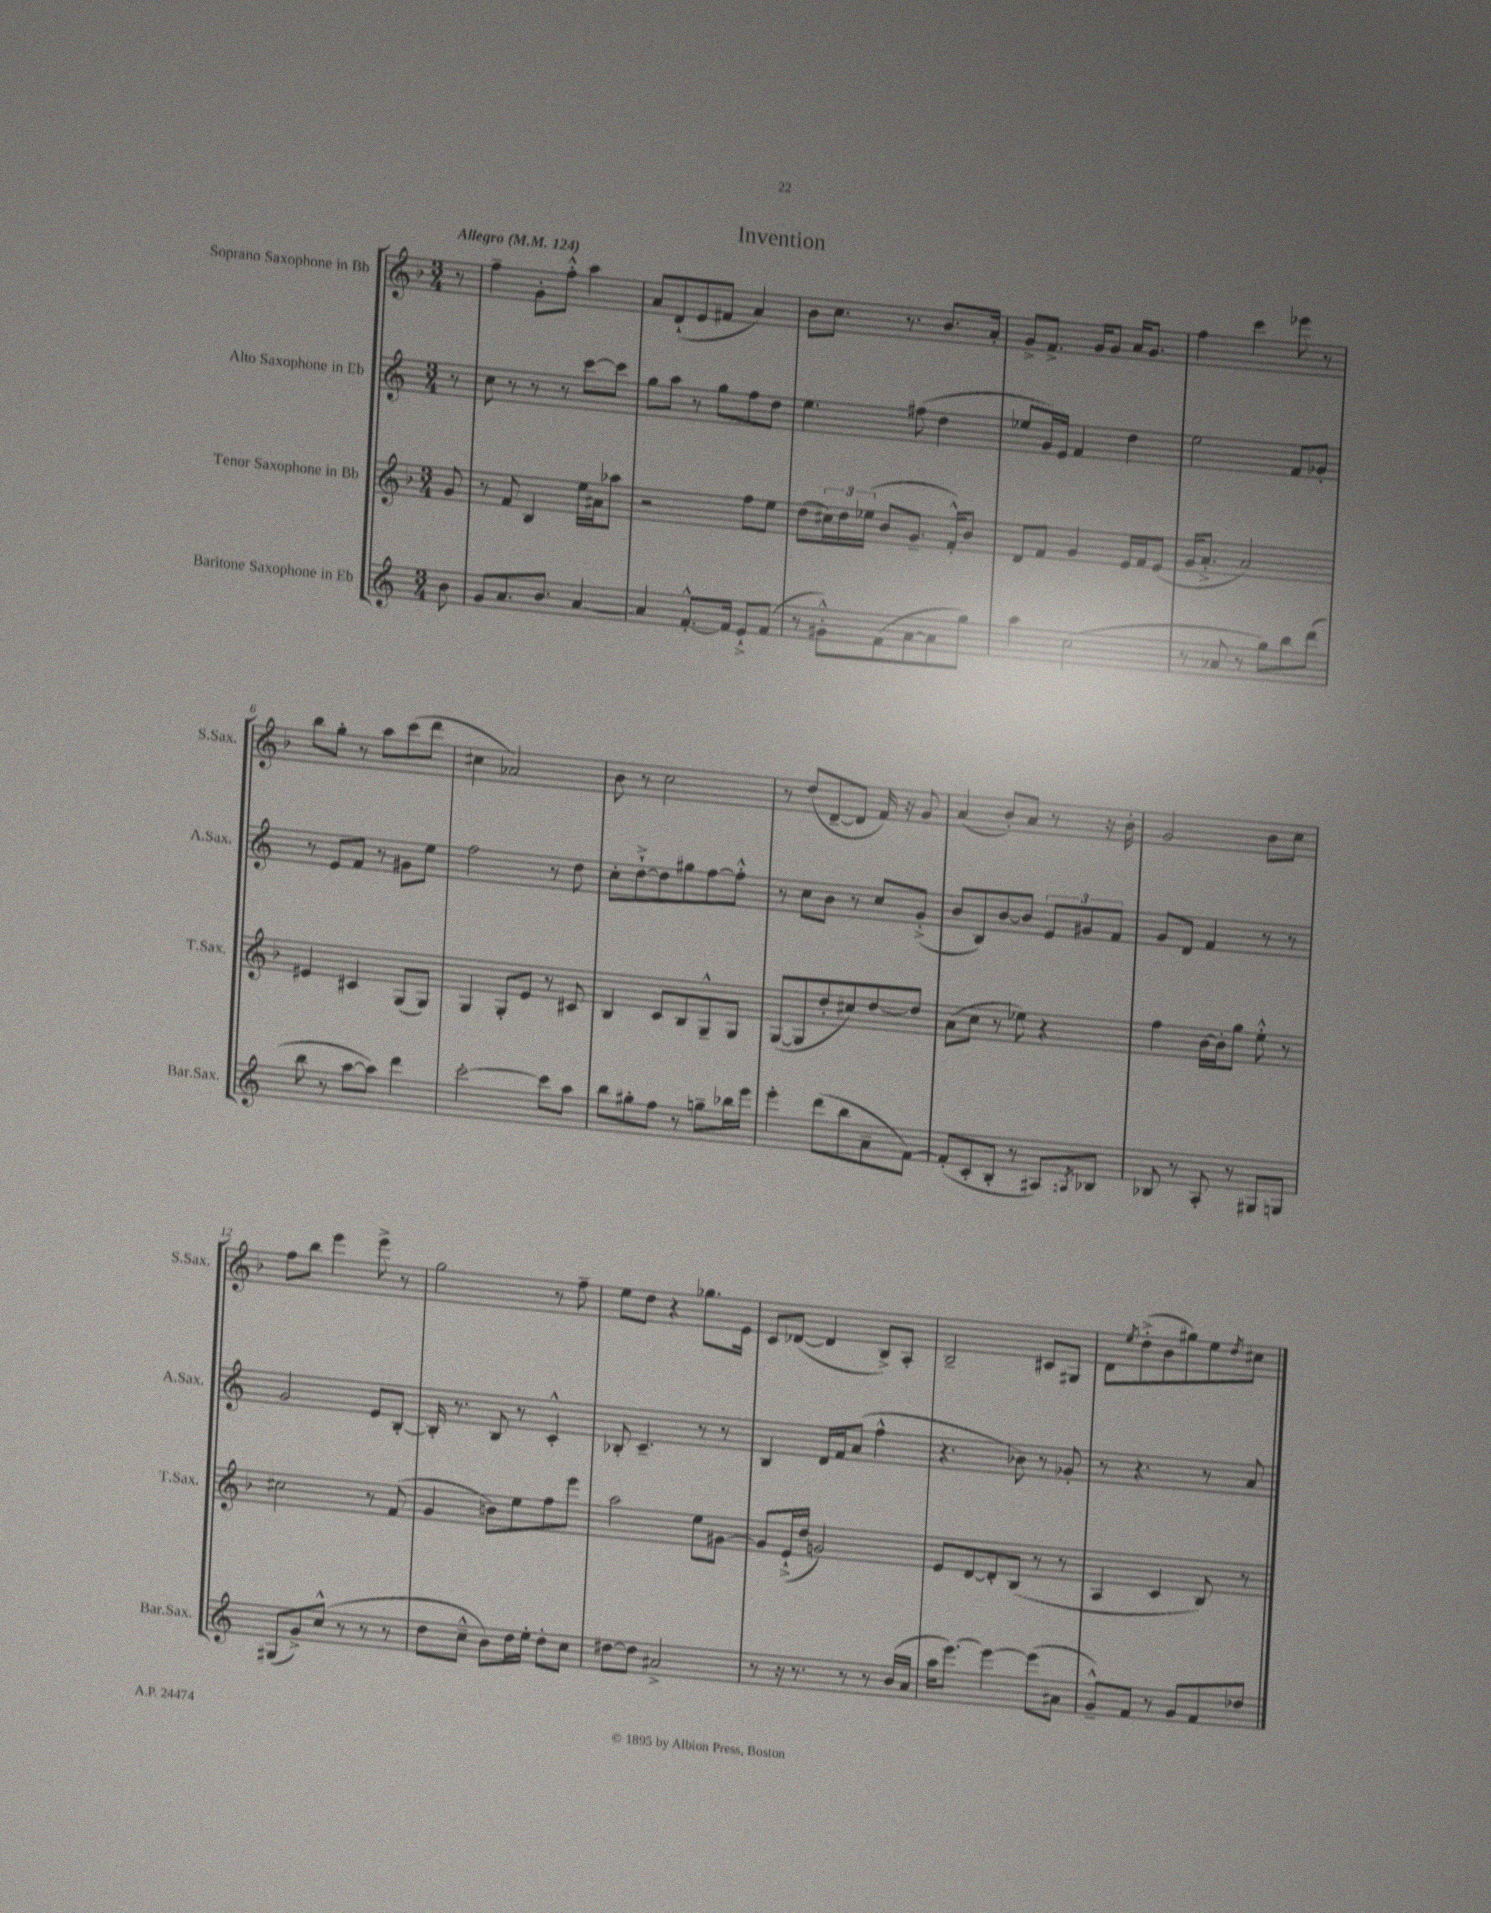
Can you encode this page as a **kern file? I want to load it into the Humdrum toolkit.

**kern	**kern	**kern	**kern
*part4	*part3	*part2	*part1
*staff4	*staff3	*staff2	*staff1
*I"Baritone Saxophone in Eb	*I"Tenor Saxophone in Bb	*I"Alto Saxophone in Eb	*I"Soprano Saxophone in Bb
*I'Bar.Sax.	*I'T.Sax.	*I'A.Sax.	*I'S.Sax.
*clefG2	*clefG2	*clefG2	*clefG2
*k[]	*k[b-]	*k[]	*k[b-]
*M3/4	*M3/4	*M3/4	*M3/4
*MM124	*MM124	*MM124	*MM124
=	=	=	=
!	!	!	!LO:TX:a:B:t=Allegro
8b\	8g/	8r	8r
=1	=1	=1	=1
8g/L	8r	8cc\	4ff~\
8.a/	8f/	8r	.
.	4B-/	8r	8g'\L
8.b/J	.	.	.
.	.	8r	8ff'^^\J
[4a/	16ee\LL	[8ccc\L	4aa\
.	16a#X\J	.	.
.	8aa-X\J	8ccc\J]	.
=2	=2	=2	=2
4a/]	2r	8gg\L	8a/L
.	.	8aa\J	(8d`/
[8.f'^^/L	.	8r	8e/
.	.	8gg\L	8f#X/J
16f/Jk]	.	.	.
8e`^/L	8ff\L	8ff\	4a/)
(8f/J	8ee\J	8dd\J	.
=3	=3	=3	=3
8r	(8dd\L	4.ee\	8b-\L
8g#X'^^\L)	24cc#X\L)	.	8.cc\J
.	24dd\	.	.
.	(24ee-X\JJ	.	.
(8f\	8b-/L	.	.
.	.	.	8.r
[8a\	8.g~/J	(8ff#X\	.
8a\]	.	4dd\	8.b-/L
.	16f'^^/KL)	.	.
8gg\J)	8b-/J	.	.
.	.	.	16a'/Jk
=4	=4	=4	=4
4aa\	8d/L	8ee-X/L	8g^/L
.	8f/J	16g/L)	8.f^/J
.	.	16e/JJ	.
(2cc\	4g/	4f/	.
.	.	.	16g/KL
.	.	.	8g/J
.	16e/LL	4dd\	16a/KL
.	16f/J	.	8.g/J
.	(8e/J	.	.
=5	=5	=5	=5
8r	16g/KL	2ee\	4ff\
.	8.a'^/J	.	.
8a-X/	.	.	.
8r	2a/)	.	4ccc\
8gg\L)	.	.	.
8bb\	.	8f/L	8eee-X\
(8ddd\J	.	8g-X'/J	8r
!!LO:LB:g=z
=6	=6	=6	=6
8bb\	4e#X/	8r	8bb-\L
8r	.	8e/L	8gg'\J
[8aa\L	4c#X/	8f/J	8r
8aa\J])	.	8r	8aa\L
4ddd\	(8G/L	8g#X\L	(8ccc\
.	8G/J)	8ee\J	8ddd\J
=7	=7	=7	=7
[2ccc'\	4G/	2ff\	4cc#X\
.	8G'/L	.	2a-X/)
.	8e/J	.	.
8ccc\L]	8r	8r	.
8aa\J	8c#X/	8dd\	.
=8	=8	=8	=8
8bb\L	4B-/	8cc'\L	8b-\
8gg#X'\	.	[8dd`^\	8r
8ff\J	8c/L	8dd\]	2cc\
8r	8B-/	8gg#X\	.
8ggn~\L	8G~^^/	[8ff\	.
16bb-X\L	8G/J	8ff'^^\J]	.
16eee\JJ	.	.	.
=9	=9	=9	=9
4eee'\	([8G/L	8r	8r
.	8G/]	8cc\L	(8dd/L
(8ddd\L	8dd'/	8b\J	[8d~/
8bb\	8cc#X/)	8r	8d/J]
8a~\	[8dd/	8cc/L	16f/)
.	.	.	16r
[8f\J)	8dd/J]	(8g'^/J	8g/
=10	=10	=10	=10
(8f'/L]	(8a\L	8b/L	(4a/
8c'/	8cc\J	8B/)	.
8B'/J	8r	[8b/	8b-'/L)
8r	8ee-X\)	8b/J]	8a/J
8A#X/L)	4r	12e/L	8r
.	.	12g#X/	.
8qAn/	.	.	.
8B-X/J	.	.	16r
.	.	12f/J	.
.	.	.	16b-'\
=11	=11	=11	=11
8B-X/	4ff\	8g/L	2g/
8r	.	8d/J	.
8A'/	[16b-\LL	4f/	.
.	16b-'\J]	.	.
8r	8gg\J	.	.
8G#X/L	8ee'^^\	8r	8b-\L
8Gn/J	8r	8r	8cc\J
!!LO:LB:g=z
=12	=12	=12	=12
(8G#X/L	2cc#X\	2g/	8ff\L
8g^/)	.	.	8bb-\J
(8cc^^/J	.	.	4eee\
8r	.	.	.
8r	8r	8e/L	8eee^\
8r	(8f/	[8B'/J	8r
=13	=13	=13	=13
8dd\L	4g/	16B'/]	2gg\
.	.	8.r	.
8cc~^^\J	.	.	.
8b\L)	8bn\L)	8B/	.
16dd\L	8ee\	8r	.
16ee'\JJ	.	.	.
8dd'\L	8ff\	4c'^^/	8r
8cc\J	8eee\J	.	8ff~\
=14	=14	=14	=14
[8dd#X\L	2aa\	8B-X'/	8ee\L
8dd#\J]	.	4.c~/	8dd\J
2a#X^/	.	.	4r
.	8ee\L	8r	8.gg-X\L
.	[8g#X\J	8r	.
.	.	.	16e\Jk
=15	=15	=15	=15
8r	8g#/L]	4B/	8c/L
16r	(16e`^/L	.	([8d-X/J
8.r	16dd/JJ	.	.
.	2gn/)	16d/LL	4d-/]
.	.	16f/J	.
8r	.	(8a/J	.
8r	.	4ff^^\	8B-^/L)
(16b/LL	.	.	8A'/J
16a/JJ	.	.	.
=16	=16	=16	=16
16aa\KL	8e/L	4.r	2B-~/
[8.eee\J)	.	.	.
.	[8d/	.	.
4eee\_	8d'/]	.	.
.	(8B-/J	8b-X\)	.
(8eee\L]	8r	8r	8c#X/L
8a#X\J	8r	8g-X'/	8G#X/J
=17	=17	=17	=17
8g~^^/L)	4A/	8r	8d\L
.	.	.	8qee/
8f/J	.	4.r	(8dd'^\
8r	4c/	.	8b-\
8g/L	.	.	8gg#X\)
8f/	8B-/)	8r	8ee\
.	.	.	8qdd/
8dd-X/J	8r	8a/	8cc#X\J
==	==	==	==
*-	*-	*-	*-
